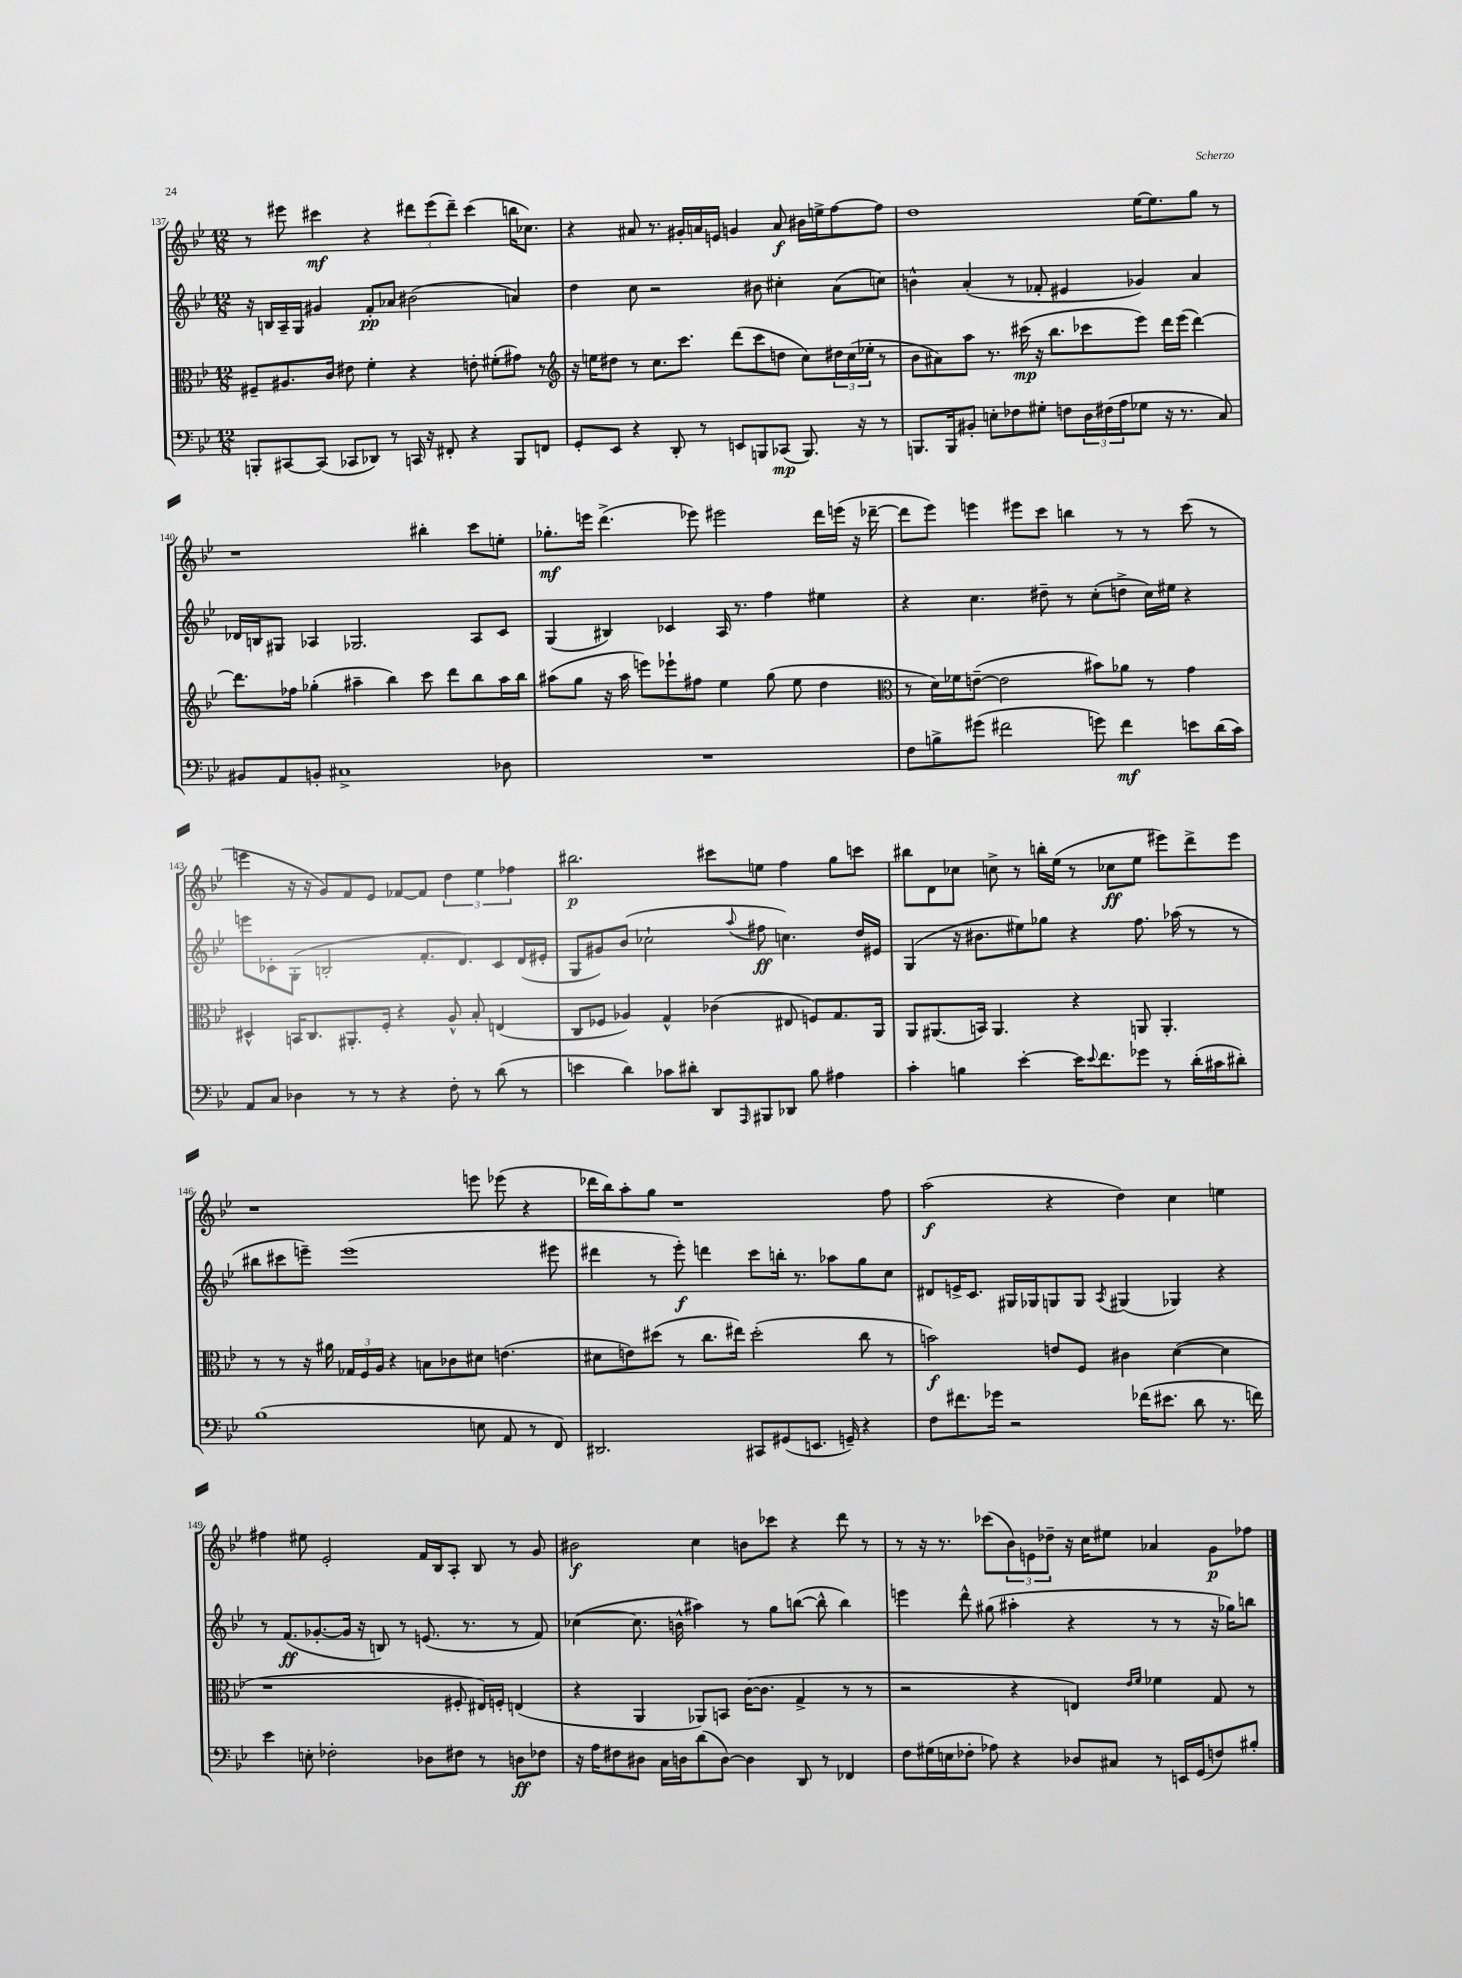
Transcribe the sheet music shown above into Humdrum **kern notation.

**kern	**kern	**kern	**kern
*staff4	*staff3	*staff2	*staff1
*clefF4	*clefC3	*clefG2	*clefG2
*k[b-e-]	*k[b-e-]	*k[b-e-]	*k[b-e-]
*M12/8	*M12/8	*M12/8	*M12/8
8BBB'	8F#~	16r	8r
.	.	16B	.
[8CC#	8.A#	16A~	8eee#
.	.	16G	.
(8CC#]	.	4g#	4ccc#
.	16c	.	.
8CC-	8e#	.	.
8DD-)	4f'	8f'	4r
8r	.	8a-	.
16CC	4r	(2b#	12ddd#
16r	.	.	.
.	.	.	(12eee#
8FF#'	.	.	.
.	.	.	12ddd#~)
4r	8e'	.	(4ccc#
.	(8f#'	.	.
8BBB	8g#)	4a)	16bb
.	.	.	8.cc-)
8FF	8r	.	.
=	=	=	=
*	*clefG2	*	*
8GG'	16r	4dd	4r
.	16ee	.	.
8EE-	8dd#	.	.
4r	8r	8cc	8a#
.	8.cc	2r	8.r
8DD'	.	.	.
.	8.ccc	.	16g#'
8r	.	.	16a
.	.	.	16e
8EE	(8ddd	.	4g
8BBB	8ccc	8b#	.
(8CC-	8dd	4cc#'	8a
8.BBB)	8cc)	.	16b#
.	.	.	16ee^
.	24dd#	(8a	[8ff
.	(24cc	.	.
16r	.	.	.
.	24ee-'	.	.
8r	8r	8cc)	8ff]
=	=	=	=
8.BBB	8b-	4b^^	1dd
.	8a#)	.	.
16BBB	.	.	.
8BB#'	8aa	(4a'	.
8E'	8.r	.	.
8F-	.	8r	.
.	(16ccc#	.	.
8G#'	16r	8f-'	.
.	8.bb-	.	.
8F	.	4e#	.
24D	8ccc-	.	.
(24F#	.	.	.
24A	.	.	.
8G-	8eee-)	4g-)	[16ee-
.	.	.	8.ee-]
16r	16ddd	.	.
8.r	(16eee-	.	.
.	[4ddd)	4a	8gg
8C)	.	.	8r
=	=	=	=
8BB#	8.ddd]	16d-	1r
.	.	16B	.
8AA	.	8G#	.
.	16ff-	.	.
8BB'	(4gg-'	4A-	.
1C#^	.	.	.
.	4aa#~	2.G-	.
.	4bb-)	.	.
.	8ccc	.	4bb#'
.	8ddd	.	.
.	8bb-	8A-	8ccc
8D-	16aa#	8c	8ee'
.	16bb-	.	.
=	=	=	=
1.r	(8aa#	(4G	8.gg-'
.	8gg	.	.
.	.	.	16eee
.	16r	4B#)	(4.ddd^
.	16aa#	.	.
.	8eee)	.	.
.	8eee-`	4c-	.
.	8ff#	.	8eee-)
.	4ee-	16A	2eee#
.	.	8.r	.
.	(8gg	4ff	.
.	8ee-	.	.
.	4dd	4ee#	16ddd
.	.	.	(16eee
.	.	.	16r
.	.	.	[16ddd-~
=	=	=	=
*	*clefC3	*	*
8F	8r	4r	8ddd-]
8B^	16d)	.	8eee-)
.	16f-	.	.
(8g#	([8e~	4.cc	4eee
2f#	2e]	.	.
.	.	.	8eee#
.	.	8dd#~	8ccc
.	.	8r	4bb
8g)	8b#)	(8cc'	.
4f#	8a-	8dd^	8r
.	8r	16cc)	8r
.	.	16ee#	.
8e	4g	4r	(8ccc
(16d	.	.	8r
16c)	.	.	.
=	=	=	=
8AA	4D#^^	8eee	4eee
8C	.	8c-'	.
4D-	16BB	(8G'	16r
.	8.C	.	16r
.	.	2B'	8g)
8r	8.AA#'	.	8f
8r	.	.	8e-
.	16F'	.	.
4r	4r	.	[8f-
.	.	8.f'	8f-]
8F'	8A^^	.	6dd
.	.	8.d)	.
8r	8B-'	.	.
.	.	.	6ee-
(8d	(4E	8c-	.
.	.	.	6ff-
8r	.	(16d	.
.	.	16e#'	.
=	=	=	=
4e	8C	8G	2.bb#
.	8F-	8g#)	.
4d)	4A-)	(8b-	.
.	.	2cc-`	.
8c-	4G^^	.	.
8d#'	.	.	.
8DD	(4c-	.	8ccc#
16qqAAA	.	8qqaa	.
8BBB#	.	8ff#	8ee
8DD-	8E#	4.cc)	4ff
8B-	8F)	.	.
4A#	8.G	.	8gg
.	.	16dd	8ccc
.	16AA	16e#	.
=	=	=	=
4c'	8AA	(4G	8bb#
.	(8.AA#	.	8d
4B	.	16r	8cc-
.	16BB)	8.b#	.
.	4.AA#	.	8cc^
[4e-'	.	8ee#)	8r
.	.	8gg-	16bb'
.	.	.	(16ee-
16e-]	4r	4r	8r
8qqe-	.	.	.
8.f	.	.	.
.	.	.	8cc-
8g-	8AA	8.ff	8ee-
8r	4.AA'	.	8eee#)
.	.	(16aa-	.
(16d'	.	8r	8ddd^
16c#	.	.	.
8d#')	.	8r	8eee#
=	=	=	=
(1B-	8r	8bb#	1r
.	8r	8ccc#	.
.	16r	8eee~)	.
.	16a#	.	.
.	24G-	(1eee	.
.	24F	.	.
.	24A	.	.
.	4r	.	.
.	8B	.	.
.	8c-	.	.
8E	8d#	.	8eee
8AA	(4.e	.	(8eee-
8r	.	.	4r
8FF)	.	8eee#	.
=	=	=	=
2.DD#	8d#	4ddd#	16ddd-
.	.	.	16bb-)
.	8e)	.	8aa'
.	(8dd#	8r	8gg
.	8r	8eee-')	1r
.	8.cc	4ddd	.
.	16ee#)	.	.
8CC#	(2dd#'	8ccc	.
(8GG#	.	16bb'	.
.	.	8.r	.
8.EE	.	.	.
.	.	8aa-	.
16GG~)	.	.	.
4r	8cc	8gg	.
.	8r	8cc	8ff
=	=	=	=
8F	2b)	8d#	(2aa
8.f#	.	16e^	.
.	.	8.c	.
16g-	.	.	.
2r	.	16G#	.
.	.	16G-	.
.	8e	8G	4r
.	8F	8G	.
.	.	8qA	.
.	4c#	(4G#	4dd)
(16f-	.	.	.
8.e#	.	.	.
.	([4d	4G-)	4cc
8d	.	.	.
8.r	4d]	4r	4ee
16f)	.	.	.
=	=	=	=
4e-	1r	8r	4ff#
.	.	(8.f	.
8E'	.	.	8ee#
.	.	[8.g-'	.
2F-'	.	.	2e-'
.	.	16g-]	.
.	.	16r	.
.	.	8B)	.
.	.	8r	.
8D-	.	(8.e	16f
.	.	.	16B-
8F#	8F#'	.	8A'
.	.	8.r	.
8r	16E#)	.	8B-
.	16F'	.	.
8D	(4E	8r	8r
8F-	.	8f)	8g
=	=	=	=
16r	4r	([4cc-	2b#
16A	.	.	.
8F#	.	.	.
8D#	4AA	8.cc-]	.
16C	.	.	.
16D	.	16b^^	.
(8d	8AA-)	4aa#)	4cc
[8D)	8BB	.	.
4D]	([16c	8r	8b
.	8.c]	.	.
.	.	8gg	8ccc-
8DD	4G^	([8bb	4r
8r	.	8bb^^]	.
4FF-	8r	4bb)	8ddd
.	8r	.	8r
=	=	=	=
8F	2r	4eee	8r
(16G#	.	.	16r
16E	.	.	8.r
8F-'	.	8ddd^^	.
8A-)	.	(8gg#	(8ccc-
4r	4r	4aa#'	12b-)
.	.	.	12e
.	.	.	12dd-~
8D-	4E)	4r	16r
.	.	.	16cc
8C#	.	.	8ee#
.	16qqe-	.	.
.	16qqf	.	.
8r	4f-	8r	4a-
16EE	.	8r	.
(16GG	.	.	.
8F)	8G	16r	8g
.	.	16gg-)	.
8B#'	8r	8bb	8ff-
==	==	==	==
*-	*-	*-	*-
